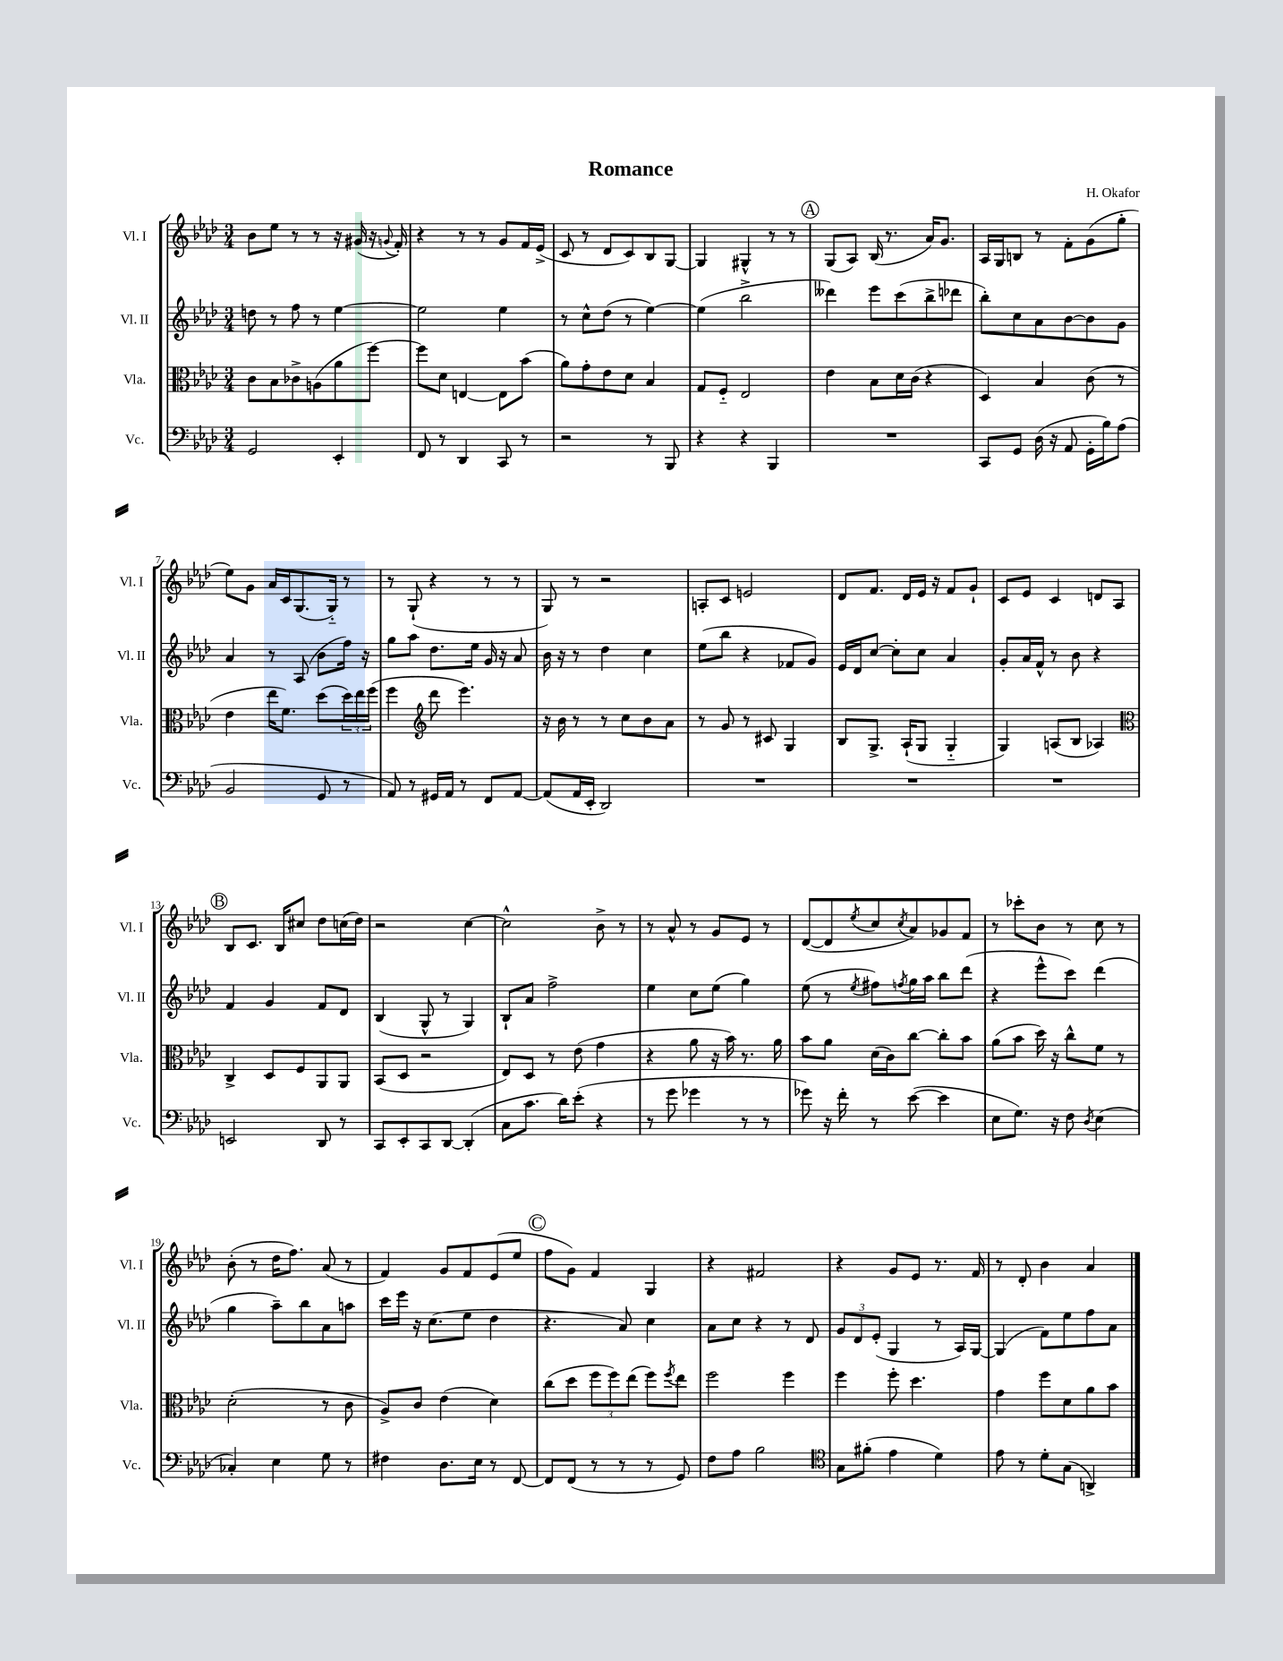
\header { title = "Romance" composer = "H. Okafor" }
<<
\new StaffGroup <<
\new Staff = "s0" \with { instrumentName = "Vl. I" shortInstrumentName = "Vl. I" } {
    \clef treble \key aes \major \numericTimeSignature \time 3/4
    bes'8 ees''8 r8 r8 r16 gis'16( r16 \appoggiatura { g'8 } f'16-.) |
    r4 r8 r8 g'8 f'16 ees'16->( |
    c'8 r8 des'8 c'8) bes8 g8~ |
    g4 gis4-^ r8 r8 |
    \mark \markup { \circle "A" } g8( aes8) bes16( r8. aes'16) g'8. |
    aes16 g16 b8 r8 f'8-. g'8( g''8-. |
    ees''8) g'8 aes'16 c'16 g8.( g16-_) r8 |
    r8 g8-!( r4 r8 r8 |
    g8) r8 r2 |
    a8-. c'8 e'2 |
    des'8 f'8. des'16 ees'16 r16 f'8 g'8-! |
    c'8 ees'8 c'4 d'8 aes8 |
    \mark \markup { \circle "B" } bes8 c'8. bes16 cis''8 des''8 c''16( des''16) |
    r2 c''4~ |
    c''2-^ bes'8-> r8 |
    r8 aes'8-^ r8 g'8 ees'8 r8 |
    des'8~( des'8 \acciaccatura { ees''8 } c''8 \acciaccatura { c''8 } aes'8) ges'8 f'8 |
    r8 ces'''8-. bes'8 r8 c''8 r8 |
    bes'8-.( r8 des''16 f''8.) aes'8( r8 |
    f'4) g'8 f'8 ees'8( ees''8 |
    \mark \markup { \circle "C" } f''8 g'8) f'4 g4 |
    r4 fis'2 |
    r4 g'8 ees'8 r8. f'16 |
    r8 des'8-. bes'4 aes'4 \bar "|." |
}
\new Staff = "s1" \with { instrumentName = "Vl. II" shortInstrumentName = "Vl. II" } {
    \clef treble \key aes \major \numericTimeSignature \time 3/4
    d''8 r8 f''8 r8 ees''4~ |
    ees''2 ees''4 |
    r8 c''8-^ des''8( r8 ees''4~) |
    ees''4( bes''2-> |
    \mark \markup { \circle "A" } deses'''4) ees'''8 c'''8( bes''8-> des'''8 |
    bes''8-.) c''8 aes'8 bes'8~ bes'8 g'8 |
    aes'4 r8 aes8( bes'8 f''16) r16 |
    g''8 aes''8 des''8. ees''16 g'16 r16 aes'8 |
    bes'16 r16 r8 des''4 c''4 |
    ees''8( bes''8 r4 fes'8 g'8) |
    ees'16 des'16 c''8~ c''8-. c''8 aes'4 |
    g'8-. aes'16 f'16-^ r8 bes'8 r4 |
    \mark \markup { \circle "B" } f'4 g'4 f'8 des'8 |
    bes4( g8-^ r8 g4) |
    bes8-! aes'8 f''2-> |
    ees''4 c''8 ees''8( g''4) |
    ees''8( r8 \acciaccatura { ees''8 } fis''8) \acciaccatura { f''8 } g''16 aes''16 bes''8 des'''8( |
    r4 ees'''8-^ c'''8) des'''4( |
    g''4 aes''8--) bes''8 aes'8 a''8 |
    c'''16 ees'''16 r16 c''8.( ees''8 des''4 |
    \mark \markup { \circle "C" } r4. aes'8) c''4 |
    aes'8 c''8 r4 r8 des'8 |
    \tuplet 3/2 { g'8 des'8 ees'8-.( } g4 r8 aes16) g16~ |
    g4( f'8) ees''8 f''8 aes'8 \bar "|." |
}
\new Staff = "s2" \with { instrumentName = "Vla." shortInstrumentName = "Vla." } {
    \clef alto \key aes \major \numericTimeSignature \time 3/4
    c'8 bes8 ces'8-> a8( aes'8 f''8~) |
    f''8 des'8 e4~ e8 bes'8( |
    aes'8) g'8-. ees'8 des'8 bes4 |
    g8 f8-_ ees2 |
    \mark \markup { \circle "A" } ees'4 bes8 des'16 c'16( r4 |
    des4) bes4 c'8( r8 |
    ees'4 ees''16 f'8.) des''8( \tuplet 3/2 { des''16) ees''16 f''16( } |
    f''4 \clef treble des'''8 ees'''4.) |
    r16 bes'16 r8 r8 c''8 bes'8 aes'8 |
    r8 g'8 r8 cis'8 g4 |
    bes8 g8.-> aes16-!( g8 g4-_ |
    g4) a8( bes8 aes4) |
    \mark \markup { \circle "B" } \clef alto c4-> des8 f8 aes,8 aes,8 |
    bes,8( des8 r2 |
    ees8) des8 r8 ees'8( g'4 |
    r4 aes'8 r16 bes'16) r8. aes'16 |
    bes'8 aes'8 des'16( c'16) c''8~ c''8-. bes'8 |
    aes'8( bes'8 des''16) r16 c''8-^ f'8 r8 |
    des'2-.( r8 c'8 |
    aes8->) c'8 ees'4( des'4) |
    \mark \markup { \circle "C" } c''8( des''8 \tuplet 3/2 { f''8 f''8) ees''8( } f''8) \acciaccatura { f''8 } ees''8 |
    f''2 f''4 |
    f''4 f''8-. des''4. |
    g'4 f''8 des'8 aes'8 bes'8 \bar "|." |
}
\new Staff = "s3" \with { instrumentName = "Vc." shortInstrumentName = "Vc." } {
    \clef bass \key aes \major \numericTimeSignature \time 3/4
    g,2 ees,4-. |
    f,8 r8 des,4 c,8 r8 |
    r2 r8 bes,,8 |
    r4 r4 bes,,4 |
    \mark \markup { \circle "A" } R2. |
    c,8 g,8 des16( r16 aes,8 g,16-. bes16) aes8( |
    bes,2 g,8 r8 |
    aes,8) r8 gis,16 aes,16 r8 f,8 aes,8~ |
    aes,8( aes,16 ees,16-. des,2) |
    R2. |
    R2. |
    R2. |
    \mark \markup { \circle "B" } e,2 des,8 r8 |
    c,8 ees,8-. c,8 des,8~ des,4-.( |
    c8 c'8. des'16) ees'8-.( r4 |
    r8 g'8 ges'4 r8 r8 |
    ges'8) r16 f'16-. r8 ees'8~( ees'4 |
    ees8 g8.) r16 f8 \acciaccatura { des8 } ees4( |
    ces4-.) ees4 g8 r8 |
    fis4 des8. ees16 r8 f,8~ |
    \mark \markup { \circle "C" } f,8 f,8( r8 r8 r8 g,8) |
    f8 aes8 bes2 |
    \clef tenor g8 fis'8-.( ees'4 des'4) |
    ees'8 r8 des'8-. g8( a,4->) \bar "|." |
}
>>
>>
